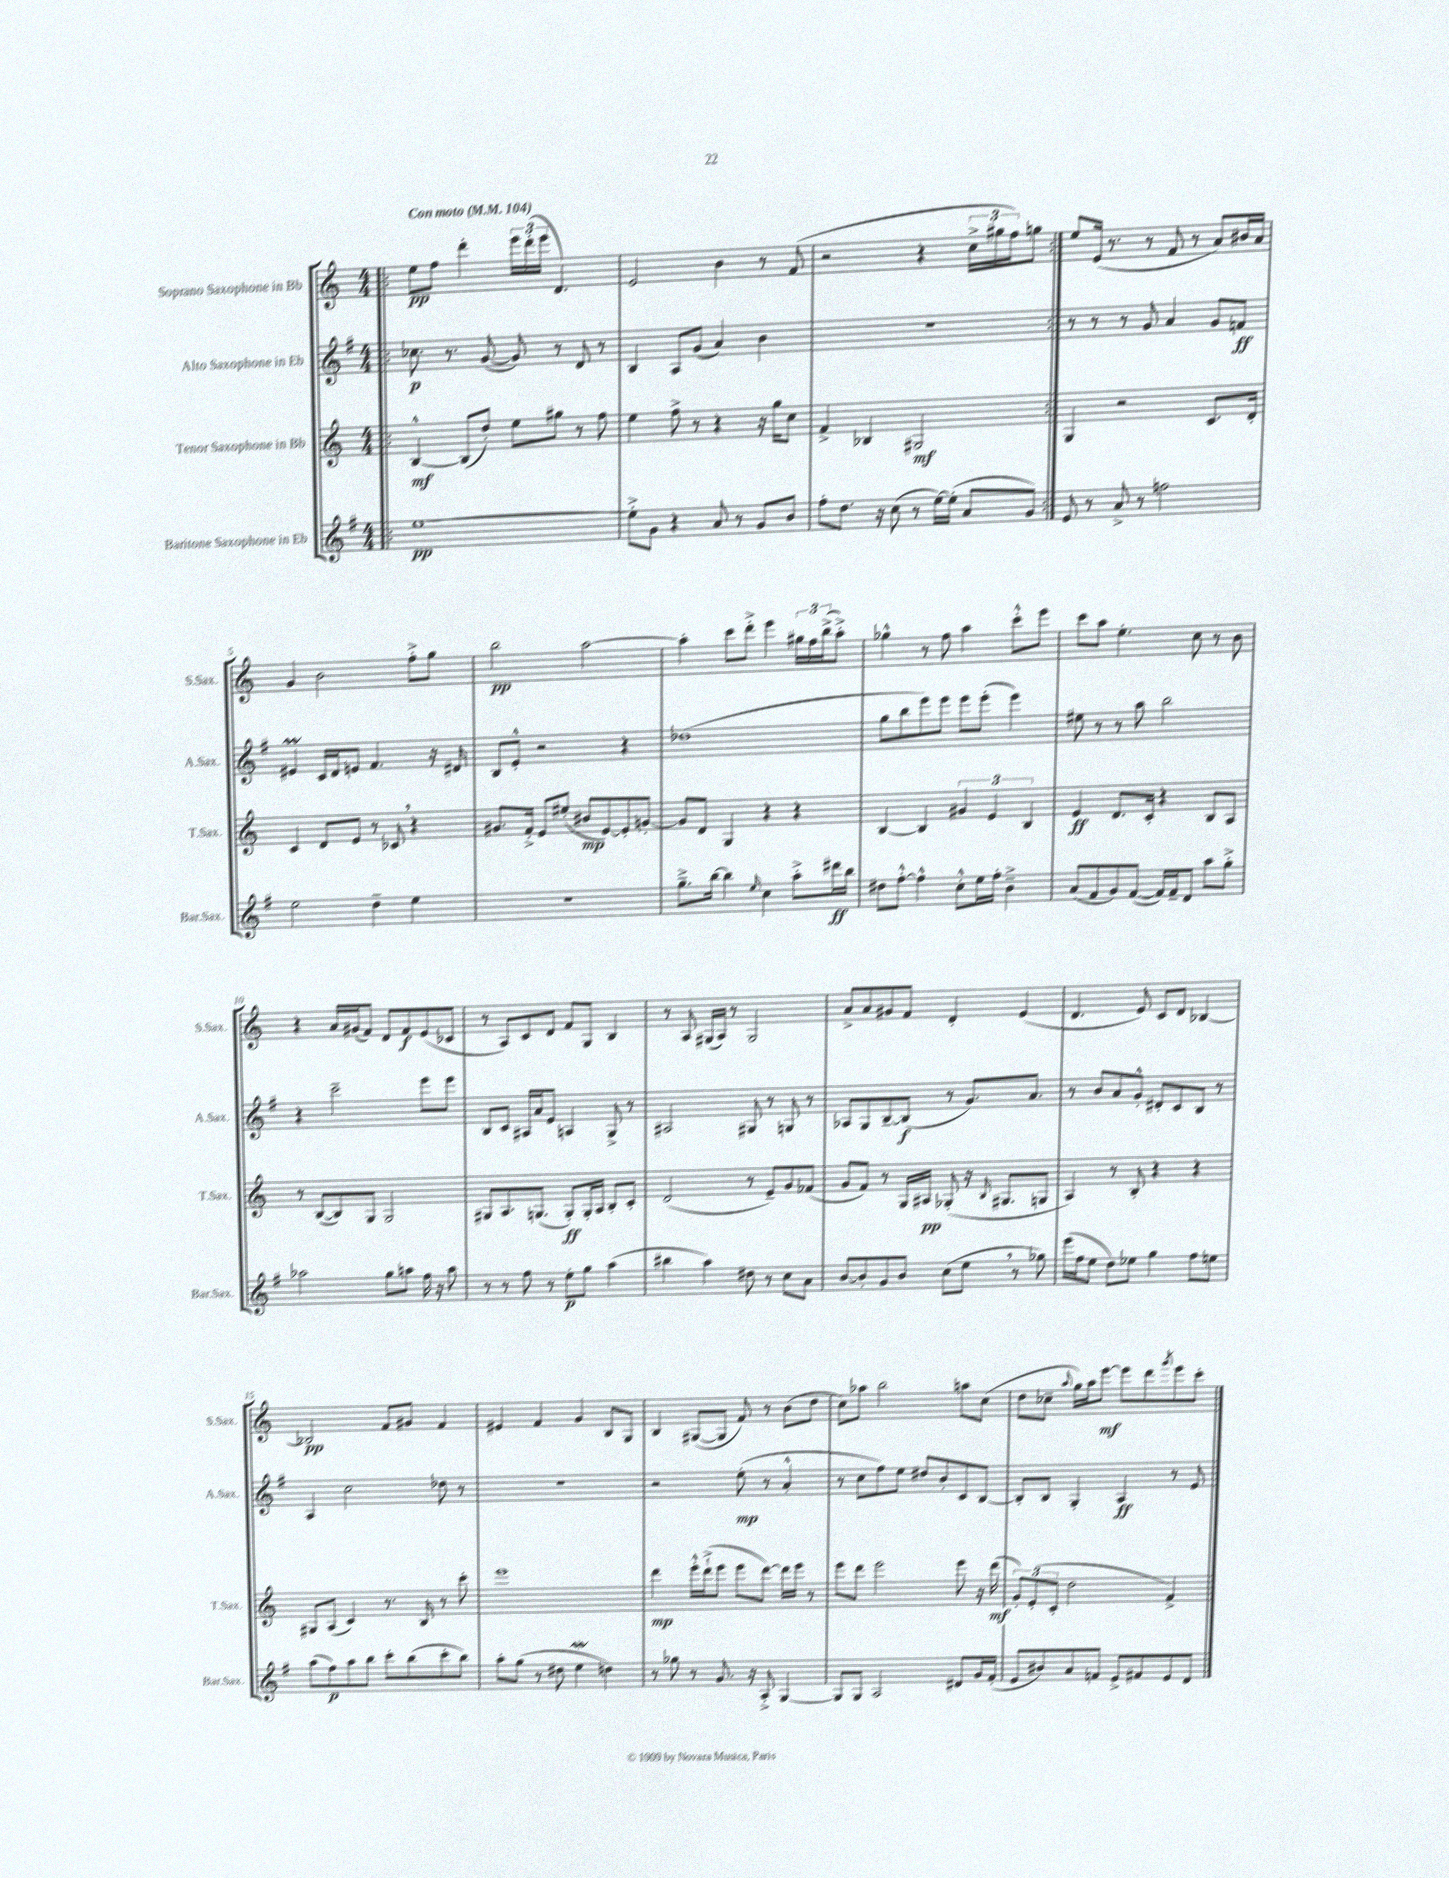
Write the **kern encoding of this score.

**kern	**kern	**kern	**kern
*staff4	*staff3	*staff2	*staff1
*clefG2	*clefG2	*clefG2	*clefG2
*k[f#]	*k[]	*k[f#]	*k[]
*M4/4	*M4/4	*M4/4	*M4/4
*MM104	*MM104	*MM104	*MM104
=!|:	=!|:	=!|:	=!|:
[1ee	[4B^^/	8.cc-\	8ee\L
.	.	.	8ff\J
.	.	8.r	.
.	(8B/]L	.	4ddd'\
.	8dd'/J)	([8g/	.
.	8ee\L	8g/])	24eee\LL
.	.	.	(24ddd'\
.	.	.	24eee\JJ
.	8gg#\J	8r	4.d/)
.	8r	8d/	.
.	8ff\	8r	.
=	=	=	=
8ee'^\]L	4ee\	4B/	2e/
8g\J	.	.	.
4r	8ff^\	8A/L	.
.	8r	(8g/J	.
8a/	4r	4a/)	4b\
8r	.	.	.
8g/L	16r	4b\	8r
.	16gg\LK	.	.
8b/J	8cc\J	.	(8f/
=	=	=	=
8ff#'\L	4f^/	1r	2r
8.dd\J	.	.	.
.	4B-/	.	.
16r	.	.	.
(8cc\	.	.	.
8r	2G#/	.	4r
[16ee\LL)	.	.	.
(16ee'\]JJ	.	.	.
8a/L	.	.	24cc^\LL
.	.	.	24gg#\
.	.	.	24ff\J)
8g/J)	.	.	8gg\J
=:|!	=:|!	=:|!	=:|!
8e/	4G/	8r	8ee/L
8r	.	8r	(16e/Jk
.	.	.	8.r
8a^/	2r	8r	.
8r	.	8g/	8r
2ff\	.	4a/	8f/
.	.	.	8r
.	8.c/L	8g/L	8a/L)
.	.	8f/J	16b#/L
.	16d'/Jk	.	16a/JJ
=	=	=	=
2ee\	4c/	4e#/	4g/
.	8d/L	16c/LL	2b\
.	.	16d/J	.
.	8e/J	8e/J	.
4dd~\	8r	4.f#/	.
.	8c-/	.	.
4ee\	4r	.	8ff'^\L
.	.	16r	8gg\J
.	.	16d#/	.
=	=	=	=
1r	8.g#/L	8B/L	2bb\
.	.	8e'^^/J	.
.	16f'^/Jk	.	.
.	8e/L	2r	.
.	(8ee#'/J	.	.
.	8b#/L	.	[2aa\
.	[8e/)	.	.
.	8e'/]	4r	.
.	[8g'/J	.	.
=	=	=	=
8.gg~^\L	8g/]L	(1dd-	4aa'\]
.	8d/J	.	.
[16bb\Jk	.	.	.
4bb\]	4G/	.	8ccc\L
.	.	.	8ddd'^\J
16qqee/	.	.	.
4cc\	4r	.	4eee\
8aa'^\L	4r	.	24gg#\LL
.	.	.	24ff\
.	.	.	(24bb^\J
16ddd#\L	.	.	8aa'^\J)
16bb\JJ	.	.	.
=	=	=	=
8dd#\L	[4B/	8gg\L	4gg-^^\
[8ff#'^^\J	.	8bb\	.
4ff#^^\]	4B/]	8eee\)	8r
.	.	8eee\J	8ff\
8cc'^^\L	6g#/	8eee\L	4aa\
16ee\L	.	(8eee'\J	.
.	6e/	.	.
16ff#'\JJ	.	.	.
4b~^\	.	4eee\)	8ccc'^^\L
.	6B/	.	.
.	.	.	8eee\J
=	=	=	=
(8a/L	4e/	8ee#\	8ccc\L
8f#/	.	8r	8aa\J
8g/)	8.d/L	8r	4.ee'\
([8f#/J	.	8aa\	.
.	16c'/Jk	.	.
16f#/]LL)	4r	2bb\	.
16f#~/J	.	.	.
8d/J	.	.	8cc\
8aa\L	8B/L	.	8r
8gg'^\J	8A/J	.	8b\
=	=	=	=
2aa-\	8r	4r	4r
.	([8B/L	.	.
.	8B/])	2ccc~\	16a/LL
.	.	.	(16g#/J
.	8G/J	.	8f/J)
8gg\L	2G/	.	8d/L
8aa\J	.	.	8f/
16ff#\	.	8eee\L	(8e/
16r	.	.	.
8aa\	.	8eee\J	8c-/J
=	=	=	=
8r	8G#/L	8B/L	8r
8r	8.A/	8c/J	8A/L)
8ff#\	.	16A#/LL	8c/
.	(8.G/J	16a/J	.
8r	.	8e/J	8d/J
8ee'\L	8G'/L)	4A/	8f/L
8gg\J	16G'/L	.	8G/J
.	16A/JJ	.	.
(4aa\	8B'/L	8G^/	4B/
.	8c'/J	8r	.
=	=	=	=
4bb#\	(2d/	2A#/	8r
.	.	.	8A/
4aa\)	.	.	(16G#/LL
.	.	.	16A/JJ)
.	.	.	8r
8dd#\	8r	8G#/	2G#/
8r	8e~/L)	8r	.
8cc\L	8g/	8G/	.
8a\J	(8f-/J	8r	.
=	=	=	=
[8b/L	8g/L	8A-/L	8a^/L
8b'/]	8f/J)	8G/	8a/
8g/	8r	[8B~/	8g#/
8b/J	16G/LL	(8B/]J	8f/J
.	16A#/JJ	.	.
(8cc\L	(8G-'/	8r	4d'/
8ee\J	16r	8.g/L)	.
.	16qqB/	.	.
.	8.G#/L	.	.
8r	.	.	(4e/
.	.	8.a/J	.
8gg-\)	8G/J	.	.
=	=	=	=
(16eee\LL	4A/)	8r	4.d/
16ff#\J	.	.	.
8ee\J	.	8b/L	.
8dd\L)	8r	8a/	.
8ee-\J	8B'/	8g'^^/J	8e/)
4gg\	4r	8d#'/L	8c/L
.	.	8c/	8d/J
8ff#\L	4r	8B/J	[4B-/
8ee\J	.	8r	.
=	=	=	=
(8aa\L	8G#/L	4A/	2B-/]
8ff#\)	(8A/J	.	.
8aa\	4c/)	2cc\	.
8bb\J	.	.	.
8ccc'\L	8.r	.	8f/L
(8bb\	.	.	8g#/J
.	16B/	.	.
8ccc'\	8r	8dd-\	4f/
8bb\J)	8ccc'\	8r	.
=	=	=	=
8aa'\L	1eee	1r	4e#/
(8gg\J	.	.	.
8r	.	.	4f/
8dd#\	.	.	.
4ee\	.	.	4g/
4dd\)	.	.	8B/L
.	.	.	8G/J
=	=	=	=
8r	4ddd\	2r	4B/
8gg-\	.	.	.
8r	16eee'^^\LL	.	([8G#/L
.	(16ddd`^\J	.	.
8.g/	8eee\J	.	8G#/]J
.	8eee\L	(8ee'\	8f/)
16r	.	.	.
8A'^/	[8ddd\J)	8r	8r
[4G/	16ddd\]LL	4a'^^/	(8b\L
.	16eee\JJ	.	.
.	8r	.	8dd\J
=	=	=	=
8G/]L	8eee\L	8r	8cc\L)
8G/J	8ddd\J	8cc\L	8aa-\J
2A/	2eee\	8ff#\)	2bb\
.	.	8ee\J	.
.	.	8dd#/L	.
.	.	8b'/	.
8d#/L	8eee\	8c/	8aa\L
16g/L	16r	[8B/J	(8cc\J
(16f#'/JJ	(16ddd\	.	.
=	=	=	=
8e/L	12g'/L)	8B'/]L	8dd\L
.	(12e'/	.	.
8b#/)	.	8B/J	8cc-~\J
.	12c'/J	.	.
.	.	.	8qqaa/
8a/	2dd\	4G'/	16gg\LL)
.	.	.	16aa\J
8f/J	.	.	[8eee\J
8e^/L	.	4A/	8eee\]L
8f#/	.	.	8ddd\
.	.	.	8qggg/
8e/	4f^/)	8r	8eee\
8d/J	.	8e/	8ccc'\J
==	==	==	==
*-	*-	*-	*-
